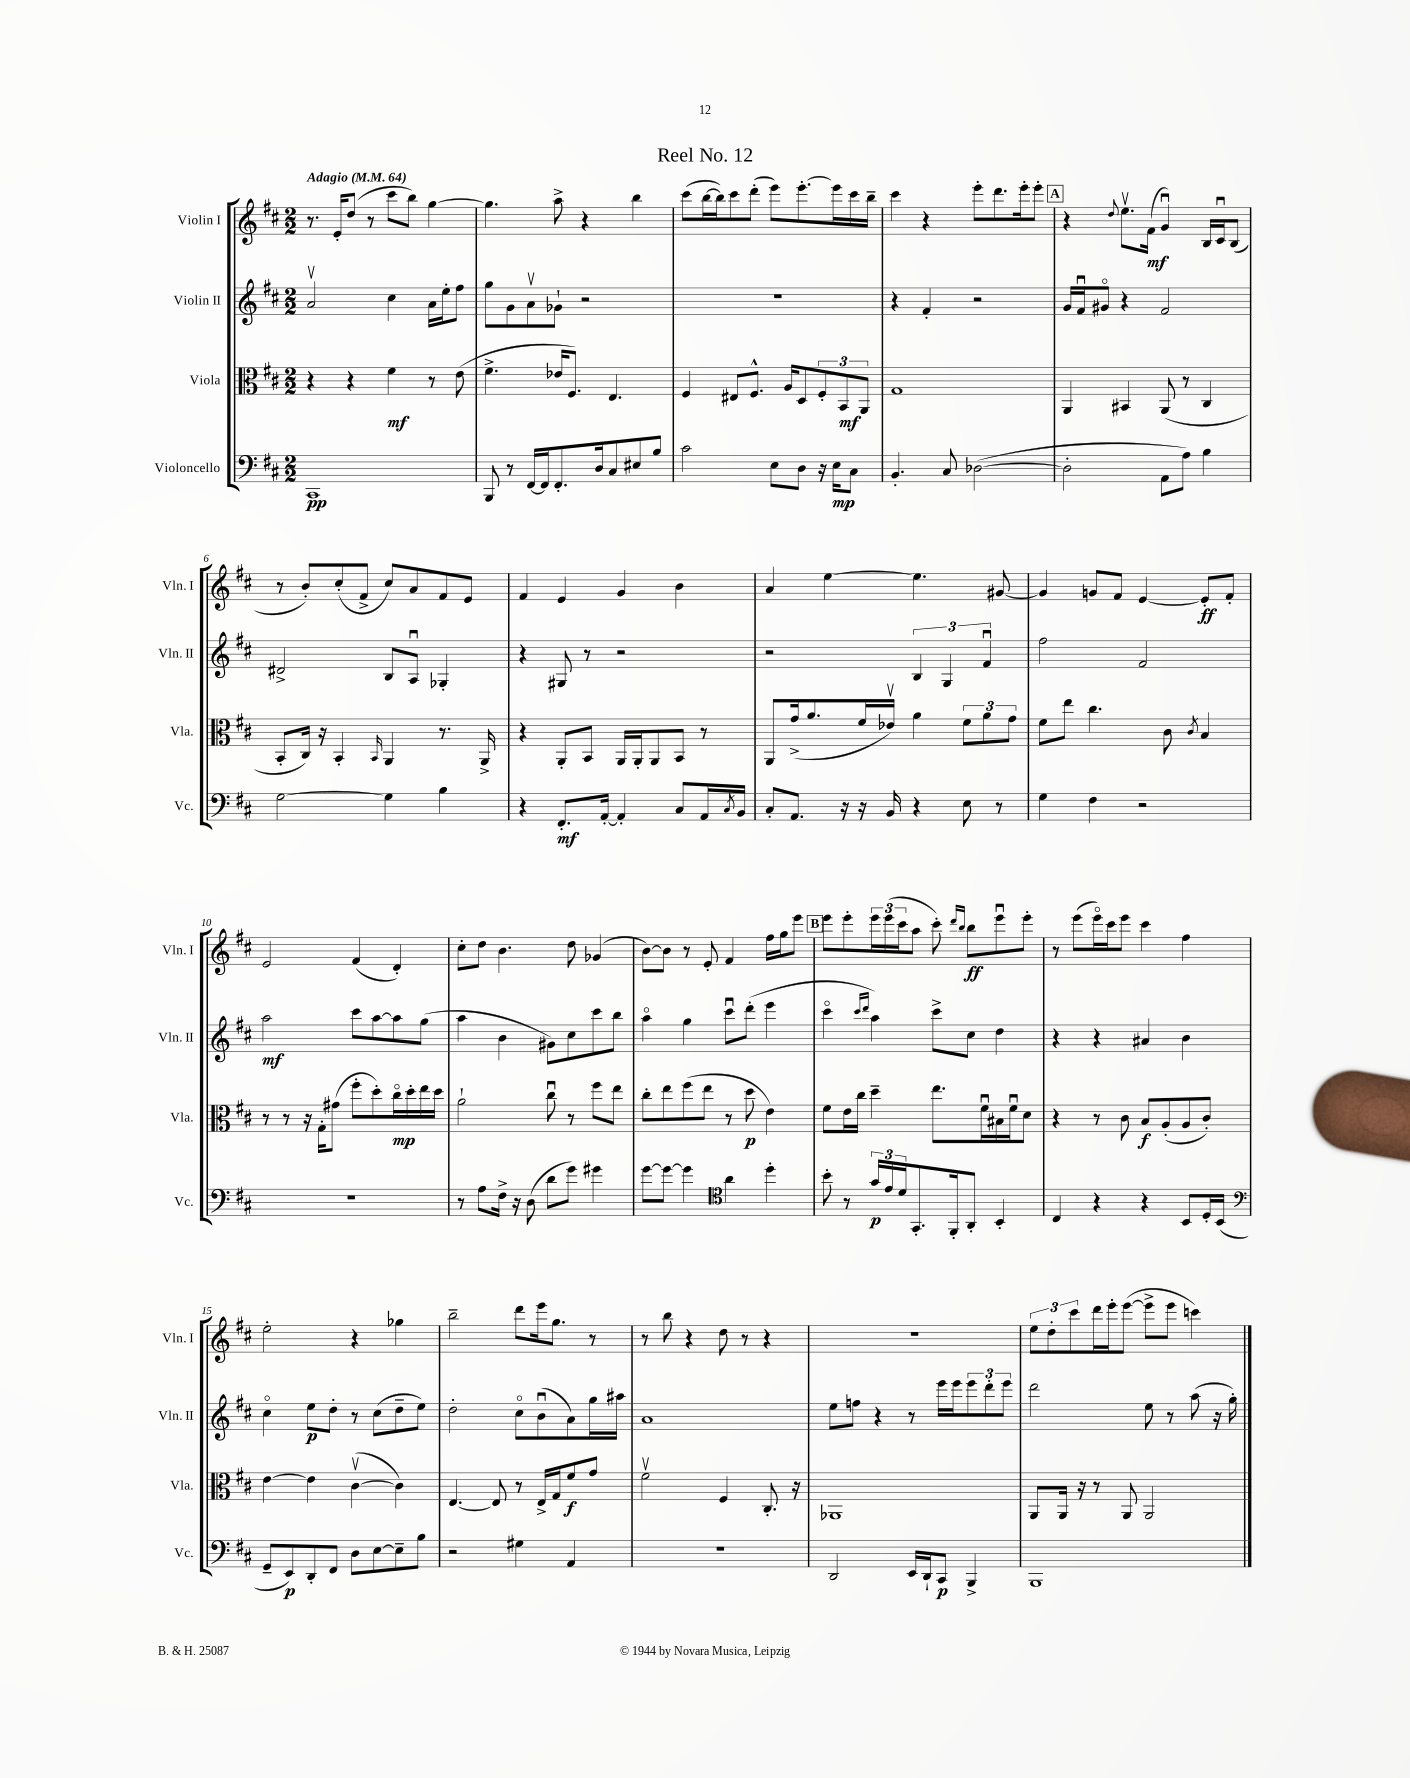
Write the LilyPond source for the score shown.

\header { title = "Reel No. 12" }
<<
\new StaffGroup <<
\new Staff = "s0" \with { instrumentName = "Violin I" shortInstrumentName = "Vln. I" } {
    \clef treble \key d \major \numericTimeSignature \time 2/2 \tempo "Adagio" 4 = 64
    r8. e'16-. d''8( r8 cis'''8 b''8) g''4~ |
    g''4. a''8-> r4 b''4 |
    cis'''8( b''16~ b''16) cis'''8 d'''8-.( e'''8) e'''8.~-. e'''16 cis'''16 b''16-- |
    cis'''4 r4 e'''8-. d'''8. e'''16-. e'''8-. |
    \mark \markup { \box "A" } r4 \appoggiatura { d''8 } e''8.\upbow fis'16\mf( g'4\downbow) b16 cis'16\downbow b8( |
    r8 b'8-.) cis''8-.( fis'8-> cis''8) a'8 fis'8 e'8 |
    fis'4 e'4 g'4 b'4 |
    a'4 e''4~ e''4. gis'8~ |
    gis'4 g'8 fis'8 e'4~ e'8-.\ff fis'8-. |
    e'2 fis'4( d'4-.) |
    cis''8-. d''8 b'4. d''8 ges'4( |
    b'8~) b'8 r8 e'8-. fis'4 fis''16 g''16 e'''8 |
    \mark \markup { \box "B" } e'''8 e'''8-. \tuplet 3/2 { e'''16 e'''16( cis'''16 } a''8 cis'''8-.) \grace { d'''16 b''16 } b''8\ff e'''8\downbow e'''8-. |
    r8 e'''8( e'''16\flageolet) cis'''16 e'''8 cis'''4 fis''4 |
    e''2-. r4 ges''4 |
    b''2-- d'''8 e'''16 g''8. r8 |
    r8 b''8 r4 d''8 r8 r4 |
    R1 |
    \tuplet 3/2 { e''8 d''8-. cis'''8 } d'''16 e'''16-. e'''8~( e'''8-> e'''8 c'''4) \bar "|." |
}
\new Staff = "s1" \with { instrumentName = "Violin II" shortInstrumentName = "Vln. II" } {
    \clef treble \key d \major \numericTimeSignature \time 2/2
    a'2\upbow cis''4 a'16 e''16-. fis''8 |
    g''8 g'8 a'8\upbow ges'8-! r2 |
    r1 |
    r4 fis'4-. r2 |
    \mark \markup { \box "A" } g'16 fis'16\downbow gis'8\flageolet r4 fis'2 |
    dis'2-> b8 a8\downbow ges4-. |
    r4 gis8 r8 r2 |
    r2 \tuplet 3/2 { b4 g4 fis'4\downbow } |
    fis''2 fis'2 |
    a''2\mf cis'''8 a''8~ a''8 g''8( |
    a''4 b'4 gis'8) cis''8 cis'''8 b''8 |
    a''4\flageolet g''4 cis'''8\downbow d'''8-.( e'''4 |
    \mark \markup { \box "B" } cis'''4\flageolet \grace { cis'''16 d'''16 } a''4) cis'''8-> cis''8 d''4 |
    r4 r4 ais'4 b'4 |
    cis''4\flageolet e''8\p d''8-. r8 cis''8( d''8-- e''8) |
    d''2-. cis''8\flageolet b'8\downbow( a'8) g''16 ais''16 |
    a'1 |
    e''8 f''8 r4 r8 e'''16 e'''16 \tuplet 3/2 { e'''8 d'''8-. e'''8 } |
    d'''2 e''8 r8 a''8( r16 g''16-.) \bar "|." |
}
\new Staff = "s2" \with { instrumentName = "Viola" shortInstrumentName = "Vla." } {
    \clef alto \key d \major \numericTimeSignature \time 2/2
    r4 r4 fis'4\mf r8 e'8( |
    fis'4.-> ees'16 fis8.) e4. |
    fis4 eis8 fis8.-^ a16 d8 \tuplet 3/2 { fis8-. b,8\mf a,8 } |
    g1 |
    \mark \markup { \box "A" } a,4 bis,4 a,8( r8 cis4 |
    b,8-. cis16) r16 b,4-. \grace { b,16 } a,4 r8. a,16-> |
    r4 a,8-. b,8 a,16 a,16-. a,8 b,8 r8 |
    a,8 g'16->( a'8. fis'16 ees'16\upbow) a'4 \tuplet 3/2 { fis'8 a'8 g'8 } |
    fis'8 e''8 cis''4. cis'8 \acciaccatura { cis'8 } b4 |
    r8 r8 r16 g16-. gis'8( fis''8-. d''8-.) cis''16\flageolet\mp d''16-. e''16 d''16 |
    a'2-! cis''8\downbow r8 fis''8 e''8 |
    cis''8-. e''8 fis''8( e''8 r8 d''8\p e'4) |
    \mark \markup { \box "B" } fis'8 e'16 cis''16 d''4-- e''8. fis'16\downbow bis16 fis'16\downbow d'8 |
    r4 r8 cis'8 b8\f a8-.( a8 cis'8-.) |
    e'4~ e'4 cis'4~\upbow( cis'4) |
    e4.~ e8 r8 e16-> g16 fis'8\f g'8 |
    fis'2\upbow fis4 cis8.-. r16 |
    aes,1 |
    a,8 a,16 r16 r8 a,8 a,2 \bar "|." |
}
\new Staff = "s3" \with { instrumentName = "Violoncello" shortInstrumentName = "Vc." } {
    \clef bass \key d \major \numericTimeSignature \time 2/2
    cis,1\pp |
    b,,8 r8 fis,16~ fis,16 fis,8.-. d16 cis8 eis8 b8 |
    cis'2 e8 d8 r16 e16\mp cis8 |
    b,4.-. cis8 des2~( |
    \mark \markup { \box "A" } des2-. a,8 a8) b4 |
    g2~ g4 b4 |
    r4 fis,8.-.\mf a,16~-. a,4-. cis8 a,16 \acciaccatura { cis8 } b,16 |
    cis8-. a,8. r16 r16 b,16 r4 e8 r8 |
    g4 fis4 r2 |
    R1 |
    r8 a8 fis16-> r16 d8( d'8 g'8) gis'4 |
    g'8~ g'8~ g'4 \clef tenor a'4 d''4-. |
    \mark \markup { \box "B" } b'8-. r8 \tuplet 3/2 { g'16\p e'16 d'16 } g,8.-. fis,16-. a,8-. b,4-. |
    cis4 r4 r4 b,8 d16-. b,16( |
    \clef bass g,8-- e,8\p) d,8-. fis,8 d8 e8~ e8-- b8 |
    r2 gis4 a,4 |
    R1 |
    d,2 e,16 d,16-! cis,8\p b,,4-> |
    b,,1 \bar "|." |
}
>>
>>
